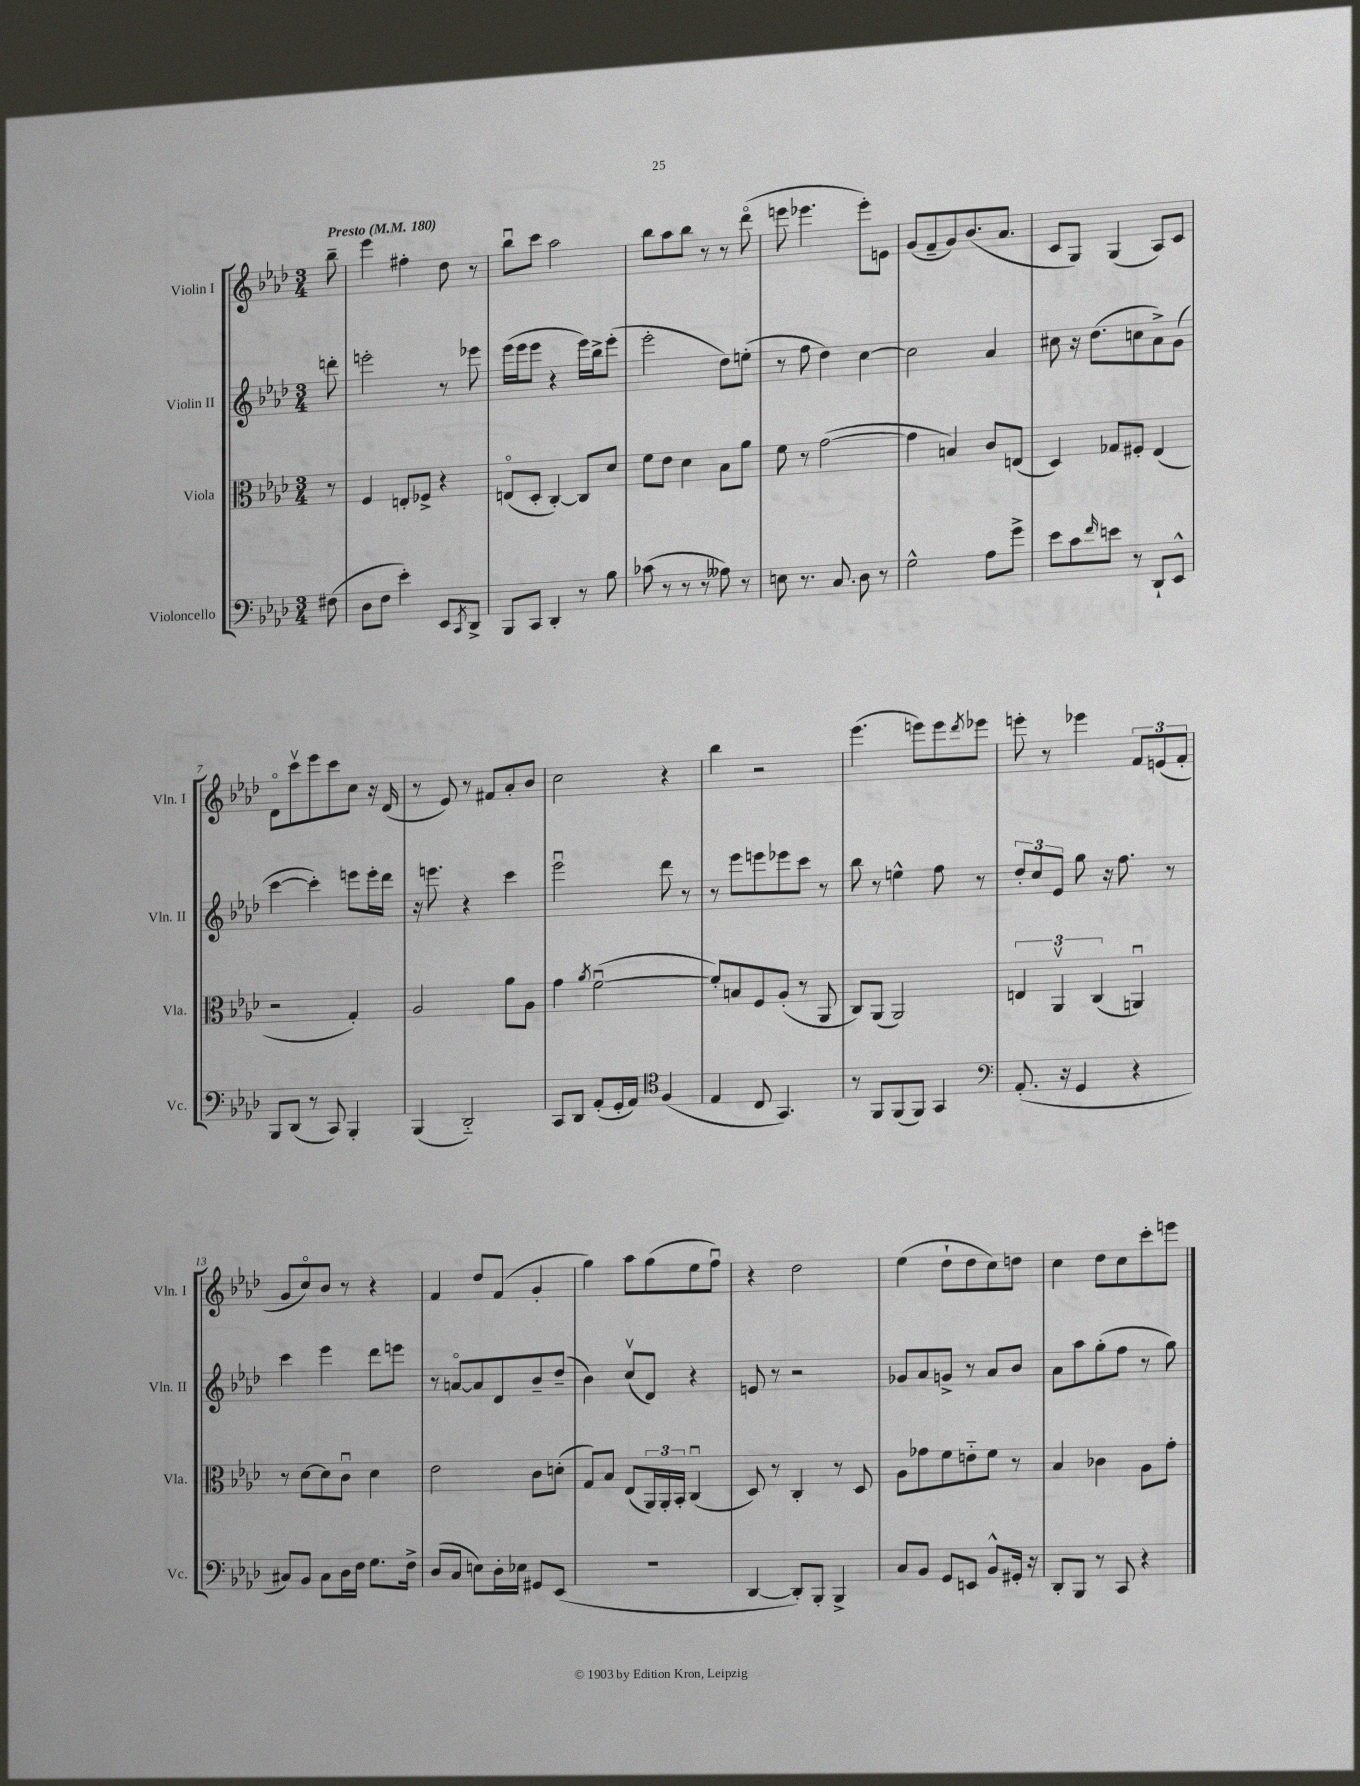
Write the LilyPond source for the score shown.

<<
\new StaffGroup <<
\new Staff = "s0" \with { instrumentName = "Violin I" shortInstrumentName = "Vln. I" } {
    \clef treble \key aes \major \numericTimeSignature \time 3/4 \partial 8 \tempo "Presto" 4 = 180
    bes''8-- |
    ees'''4 fis''4-. des''8 r8 |
    bes''8\downbow c'''8 aes''2 |
    bes''8 aes''8 bes''8 r8 r8 des'''8\flageolet( |
    e'''8 ees'''4. ees'''8-.) e'8 |
    g'8( f'8-- g'8) bes'8.( aes'8. |
    c'8 g8) g4( aes8) c'8 |
    des'8\flageolet c'''8\upbow ees'''8 c'''8 c''8 r16 des'16( |
    r8 ees'8) r8 fis'8 aes'8-. bes'8 |
    c''2 r4 |
    bes''4 r2 |
    ees'''4.( e'''8) e'''8 \acciaccatura { des'''8 } ees'''8 |
    e'''8-. r8 ees'''4 \tuplet 3/2 { f'8 e'8( f'8-. } |
    g'8 c''8\flageolet) bes'8 r8 r4 |
    f'4 des''8 f'8( g'4-. |
    g''4) aes''8 g''8( ees''8 f''8\downbow) |
    r4 des''2 |
    ees''4( des''8-! des''8 c''8) d''8 |
    c''4 des''8 c''8 c'''8-. e'''8 \bar "|." |
}
\new Staff = "s1" \with { instrumentName = "Violin II" shortInstrumentName = "Vln. II" } {
    \clef treble \key aes \major \numericTimeSignature \time 3/4 \partial 8
    d'''8-. |
    e'''2-. r8 ees'''8 |
    ees'''16( ees'''16 ees'''8 r4 ees'''16) bes''16-> ees'''8-.( |
    ees'''2-. des''8) e''8-.( |
    r8 f''8 des''4) c''4~ |
    c''2 aes'4 |
    cis''8 r16 des''8.( c''8 aes'8->) g'8( |
    c'''4~ c'''4-.) e'''8 e'''16-. des'''16 |
    r16 e'''8. r4 c'''4 |
    ees'''2\downbow des'''8 r8 |
    r8 ees'''8 e'''8 ees'''8 c'''8 r8 |
    bes''8 r8 e''4-^ f''8 r8 |
    \tuplet 3/2 { des''8-. c''8 ees'8 } g''8 r16 f''8. r8 |
    c'''4 ees'''4 des'''8 e'''8 |
    r8 a'8~\flageolet a'8 des'8 bes'8-- des''8--( |
    bes'4) c''8\upbow( des'8) r4 |
    e'8 r8 r2 |
    ges'8 aes'8 g'8-> r8 aes'8 bes'8 |
    aes'8 aes''8 g''8-.( f''8 r8 g''8) \bar "|." |
}
\new Staff = "s2" \with { instrumentName = "Viola" shortInstrumentName = "Vla." } {
    \clef alto \key aes \major \numericTimeSignature \time 3/4 \partial 8
    r8 |
    f4 e8-. fes8-> r4 |
    e8\flageolet( des8-. c4~-.) c8 des'8 |
    f'8 ees'8 des'4 bes8 aes'8 |
    f'8 r8 g'2~( |
    g'4 b4) c'8 e8( |
    des4) ges8 fis8-. ees4( |
    r2 g4-.) |
    aes2 aes'8 aes8 |
    g'4 \acciaccatura { aes'8 } f'2~\downbow( |
    f'8-.) b8 f8 aes8-.( r8 aes,8 |
    c8) aes,8( aes,2) |
    \tuplet 3/2 { e4 aes,4\upbow c4( } a,4\downbow) |
    r8 des'8~ des'8 c'8\downbow des'4 |
    ees'2 c'8 d'8-.( |
    g8) bes8 ees8( \tuplet 3/2 { aes,16) aes,16-. bes,16-. } c4\downbow( |
    des8) r8 c4-. r8 des8 |
    aes8 ges'8 f'8 e'8-_ f'8 r8 |
    bes4 ces'4 aes8 g'8-. \bar "|." |
}
\new Staff = "s3" \with { instrumentName = "Violoncello" shortInstrumentName = "Vc." } {
    \clef bass \key aes \major \numericTimeSignature \time 3/4 \partial 8
    fis8( |
    des8 f8 ees'4-.) ees,8 \acciaccatura { c,8 } des,8-> |
    bes,,8 c,8 des,4-. r8 bes8 |
    ces'8( r8 r8 r8 aeses8) r8 |
    e8 r8. c8. des8 r8 |
    g2-^ aes8 g'8-> |
    ees'8 c'8 \grace { f'16 } e'8 r8 des,8-! ees,8-^ |
    bes,,8 des,8( r8 c,8) bes,,4-. |
    bes,,4( des,2-_) |
    c,8 des,8 aes,8-.( g,16-. aes,16) \clef tenor f4( |
    ees4 c8 g,4.) |
    r8 f,8 f,8( f,8) g,4 |
    \clef bass aes,8.-.( r16 g,4 r4 |
    cis8) bes,8 cis8 des16 f16 g8. f16-> |
    des8( c8 e8) des16-. ees16 gis,8 ees,8( |
    R2. |
    des,4~ des,8-.) bes,,8-. bes,,4-> |
    c8 bes,8 g,8 e,8 bes,8-^ gis,16-. r16 |
    des,8-. bes,,8 r8 c,8 r4 \bar "|." |
}
>>
>>
